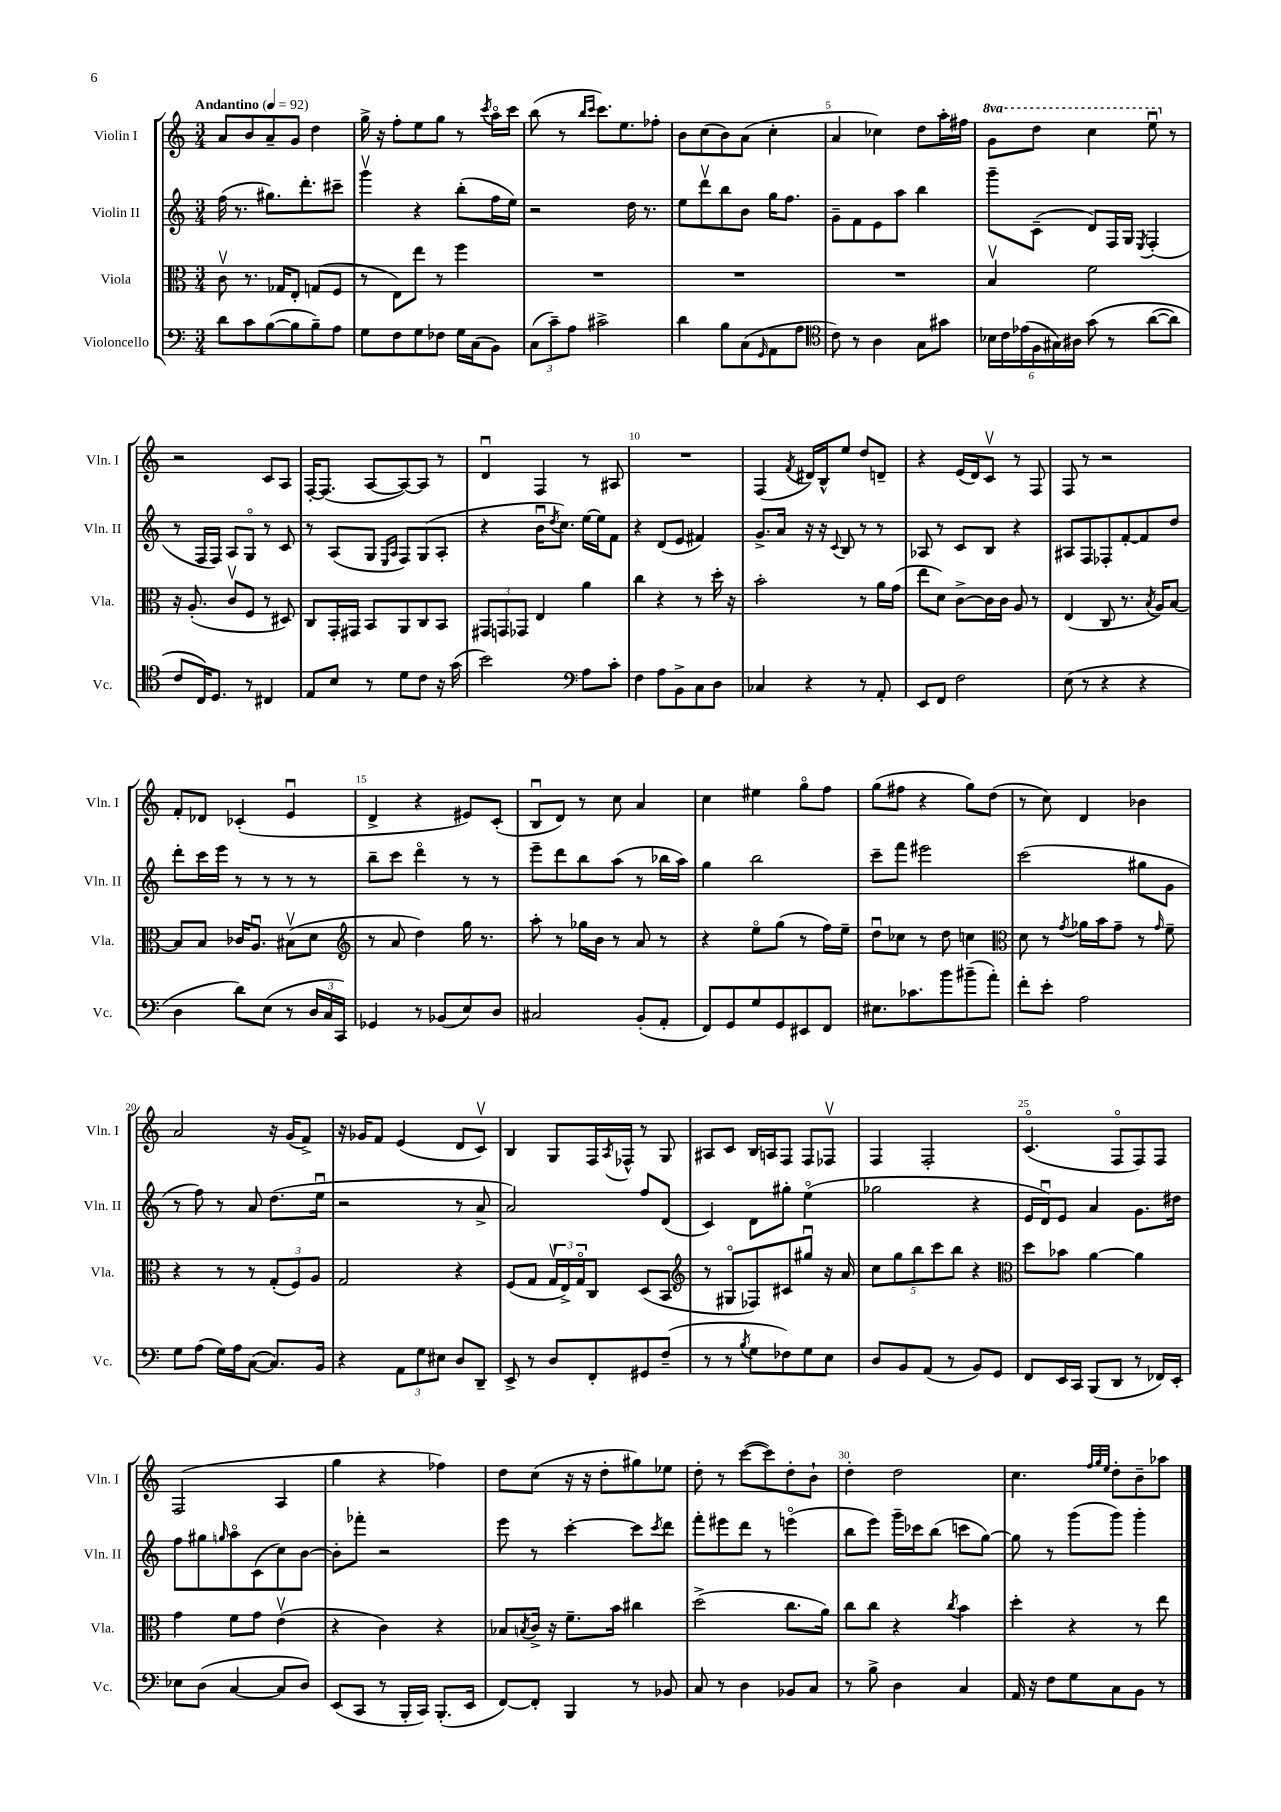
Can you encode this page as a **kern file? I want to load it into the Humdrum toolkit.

**kern	**kern	**kern	**kern
*part4	*part3	*part2	*part1
*staff4	*staff3	*staff2	*staff1
*I"Violoncello	*I"Viola	*I"Violin II	*I"Violin I
*I'Vc.	*I'Vla.	*I'Vln. II	*I'Vln. I
*clefF4	*clefC3	*clefG2	*clefG2
*k[]	*k[]	*k[]	*k[]
*M3/4	*M3/4	*M3/4	*M3/4
*MM92	*MM92	*MM92	*MM92
=1	=1	=1	=1
!	!	!	!LO:TX:a:B:t=Andantino
8d\L	8cv\	(16ff\	8a/L
.	.	8.r	.
8c\	8.r	.	8b/
([8B\	.	8.gg#X\L)	8a~/
.	16G-X/KL	.	.
8B\]	8E'/J	.	8g/J
.	.	8.ddd'\	.
8B~\)	(8Gn/L	.	4dd\
8A\J	8F/J	8ccc#X~\J	.
=2	=2	=2	=2
8G\L	8r	4gggv\	16gg^\
.	.	.	16r
8F\	8E\L)	.	8ff'\L
8G\	8ee\J	4r	8ee\
8F-X\J	8r	.	8gg\J
16G\LL	4ff\	(8bb'\L	8r
(16C\J	.	.	.
.	.	.	8qccc/
8BB\J)	.	16ff\L	16aa\LL
.	.	16ee\JJ)	16ccc\JJ
=3	=3	=3	=3
(12C\L	2.r	2r	(8bb\
12c~\)	.	.	.
.	.	.	8r
12A\J	.	.	.
.	.	.	16qqbb/LL
.	.	.	16qqccc/JJ
2c#X^\	.	.	8.ccc\L)
.	.	.	8.ee\
.	.	16dd\	.
.	.	8.r	.
.	.	.	8ff-X'\J
=4	=4	=4	=4
4d\	2.r	8ee\L	8b\L
.	.	8dddv\	(8cc\
8B\L	.	8bb\	8b\)
(8C\	.	8b\J	(8a\J
16qqGG/	.	.	.
8AA\	.	16gg\KL	4cc'\
.	.	8.ff\J	.
8A\J	.	.	.
=5	=5	=5	=5
*clefC4	*	*	*
8c\)	2.r	8g~\L	4a/
8r	.	8f\	.
4A\	.	8e\	4cc-X\)
.	.	8aa\J	.
8G\L	.	4bb\	8dd\L
8g#X\J	.	.	16aa'\L
.	.	.	16ff#X\JJ
=6	=6	=6	=6
*	*	*	*8va
24B-X\LL	4Bv/	8ggg~\L	8gg\L
24c\	.	.	.
(24e-X\	.	.	.
24F\	.	(8c~\J	8ddd\J
24G#X\)	.	.	.
24A#X\JJ	.	.	.
(8g\	2f\	8d/L)	4ccc\
8r	.	16F/L	.
.	.	16G/JJ	.
.	.	8qE/	.
([8a\L	.	(4F'/	8eeeu\
*	*	*	*X8va
8a\J])	.	.	8r
!!LO:LB:g=z
=7	=7	=7	=7
8c/L	16r	8r	2r
.	(8.A'/	.	.
16C/K)	.	16F/LL	.
8.D/J	.	16F/JJ)	.
.	8cv/L	8A/L	.
8r	8F/J	8G/J	.
4C#X/	8r	8r	8c/L
.	8D#X/)	8c/	8A/J
=8	=8	=8	=8
8E/L	8C/L	8r	[16F'/KL
.	.	.	(8.F/J]
8B/J	16GG'/L	(8A/L	.
.	16GG#X/JJ	.	.
8r	8BB/L	8G/J	[8A/L
.	.	16qqE/LL	.
.	.	16qqA/JJ	.
8d\L	8AA/	8F/L)	8A/_)
8c\J	8C/	(8G/	8A/J]
16r	8BB/J	8A'/J	8r
(16g\	.	.	.
=9	=9	=9	=9
2b\)	12GG#X/L	4r	4du/
.	12GGn/	.	.
.	12GG-X/J	.	.
.	4E/	16bu\KL	4F/
.	.	8qdd/	.
.	.	8.cc\J)	.
*clefF4	*	*	*
8A\L	4a\	[16ee\LL	8r
.	.	16ee\J]	.
8c'\J	.	8f\J	8A#X/
=10	=10	=10	=10
4F\	4cc\	4r	2.r
8A\L	4r	(8d/L	.
8BB^\	.	8e/J	.
8C\	8r	4f#X/)	.
8D\J	16dd'\	.	.
.	16r	.	.
=11	=11	=11	=11
4C-X/	2b'\	8.g^/L	(4F/
.	.	16a/Jk	.
.	.	.	8qf/
4r	.	16r	16d#X/LL)
.	.	16r	16B^^/J
.	.	8qqc/	.
.	.	8B/	8ee/J
8r	8r	8r	8dd/L
8AA'/	16a\LL	8r	8dn~/J
.	(16g\JJ	.	.
=12	=12	=12	=12
8EE/L	8ee\L	8A-X/	4r
8FF/J	8d\J)	8r	.
2F\	[8c^\L	8c/L	(16e/LL
.	.	.	16d/J)
.	16c\L]	8B/J	8cv/J
.	16c\JJ	.	.
.	8A/	4r	8r
.	8r	.	8F/
=13	=13	=13	=13
(8E\	(4E/	8A#X/L	8F/
8r	.	8F/	8r
4r	8C/	8F-X'/	2r
.	8.r	[8f'/	.
4r	.	8f/]	.
.	8qB/	.	.
.	16A/KL)	.	.
.	[8B/J	8dd/J	.
!!LO:LB:g=z
=14	=14	=14	=14
4D\	8B/L]	8ddd'\L	8f'/L
.	8B/J	16ccc\L	8d-X/J
.	.	16eee\JJ	.
8d\L)	16c-X/KL	8r	(4c-X'/
.	8.Au/J	.	.
(8E\J	.	8r	.
8r	(8B#Xv\L	8r	4eu/
24D/LL	8d\J	8r	.
24C/	.	.	.
24CC/JJ)	.	.	.
=15	=15	=15	=15
*	*clefG2	*	*
4GG-X/	8r	8bb~\L	4d^/
.	8a/	8ccc\J	.
8r	4dd\)	4ddd\	4r
(8BB-X/L	.	.	.
8E/)	16gg\	8r	8e#X/L)
.	8.r	.	.
8D/J	.	8r	(8c'/J
=16	=16	=16	=16
2C#X/	8aa'\	8eee~\L	8Bu/L
.	8r	8ddd\	8d/J)
.	16gg-X\LL	8bb\	8r
.	16b\JJ	.	.
.	8r	(8aa\J	8cc\
(8BB'/L	8a/	8r	4a/
8AA'/J	8r	16bb-X\LL	.
.	.	16aa\JJ)	.
=17	=17	=17	=17
8FF/L)	4r	4gg\	4cc\
8GG/	.	.	.
8G/	8ee\L	2bb\	4ee#X\
8GG/	(8gg\J	.	.
8EE#X/	8r	.	8gg\L
8FF/J	16ff\LL)	.	8ff\J
.	16ee~\JJ	.	.
=18	=18	=18	=18
8.E#X\L	8ddu\L	8ccc~\L	(8gg\L
.	8cc-X\J	8fff\J	8ff#X\J
8.c-X\	.	.	.
.	8r	2eee#X\	4r
8b\	8dd\	.	.
(8b#X~\	4ccn\	.	8gg\L)
8a'\J)	.	.	(8dd\J
=19	=19	=19	=19
*	*clefC3	*	*
8f'\L	8d\	(2ccc\	8r
8e'\J	8r	.	8cc\)
.	8qg/	.	.
2A\	16a-X\LL	.	4d/
.	16b\J	.	.
.	8g~\J	.	.
.	8r	8gg#X\L	4b-X\
.	16qqg/	.	.
.	8f~\	8g\J	.
!!LO:LB:g=z
=20	=20	=20	=20
8G\L	4r	8r	2a/
(8A\J	.	8ff\)	.
16G\LL)	8r	8r	.
16A\J	.	.	.
([8C\J	8r	8a/	.
8.C/L])	(12G'/L	(8.dd\L	16r
.	.	.	(16g/KL
.	12F/)	.	.
.	.	.	8f^/J)
.	12A/J	.	.
16BB/Jk	.	16eeu\Jk	.
=21	=21	=21	=21
4r	2G/	2r	16r
.	.	.	16g-X/KL
.	.	.	8f/J
12AA\L	.	.	(4e/
12G\	.	.	.
12E#X\J	.	.	.
8D/L	4r	8r	8d/L
8DD~/J	.	8a^/	8cv/J)
=22	=22	=22	=22
8EE^/	(8F/L	2a/)	4B/
8r	8G/J	.	.
8D/L	24Gv/LL	.	8G/L
.	24E^/)	.	.
.	24G/J	.	.
8FF'/	8C/J	.	16F/L
.	.	.	8qA/
.	.	.	16F-X^^/JJ
8GG#X/	(8D/L	8ff/L	8r
(8F~/J	8BB/J	(8d/J	8G/
=23	=23	=23	=23
*	*clefG2	*	*
8r	8r	4c/)	8A#X/L
8r	8G#X/L	.	8c/J
8qB/	.	.	.
8G\L	8F-X/)	8d\L	16B/LL
.	.	.	16An/J
8F-X\)	8c#X/	8gg#X'\J	8F/J
8G\	8gg#Xu/J	(4ee\	8F/L
8E\J	16r	.	8F-Xv/J
.	16a/	.	.
=24	=24	=24	=24
8D/L	10cc\L	2gg-X\	4F/
.	10gg\	.	.
8BB/	.	.	.
.	10bb\	.	.
(8AA/J	.	.	2F'/
.	10ccc\	.	.
8r	.	.	.
.	10bb\J	.	.
8BB/L)	4r	4r	.
8GG/J	.	.	.
=25	=25	=25	=25
*	*clefC3	*	*
8FF/L	8dd\L	16e/LL	(4.c/
.	.	16du/J)	.
16EE/L	8b-X\J	8e/J	.
16CC/JJ	.	.	.
(8BBB/L	[4a\	4a/	.
8DD/J	.	.	8F/L
8r	4a\]	8.g\L	8F/)
16FF-X/LL)	.	.	8F/J
16EE'/JJ	.	16dd#X\Jk	.
!!LO:LB:g=z
=26	=26	=26	=26
8E-X\L	4g\	8ff\L	(2F/
(8D\J	.	8gg#X\	.
.	.	16qqggn/	.
[4C/	8f\L	8aa\	.
.	8g\J	(8c\	.
8C/L]	(4ev\	8cc\)	4A/
8D/J)	.	[8b\J	.
=27	=27	=27	=27
(8EE/L	4r	8b'\L]	4gg\
8CC/J	.	8fff-X'\J	.
8r	4c\)	2r	4r
16BBB'/LL	.	.	.
16CC/JJ)	.	.	.
(8.BBB'/L	4r	.	4ff-X\)
16EE/Jk	.	.	.
=28	=28	=28	=28
[8FF/L)	8B-X/L	8eee\	8dd\L
.	8qBn/	.	.
8FF'/J]	16c^/Jk	8r	(8cc\J
.	16r	.	.
4BBB/	8.f~\L	[4ccc'\	16r
.	.	.	16r
.	.	.	8dd'\L
.	16b\Jk	.	.
8r	4cc#X\	8ccc\L]	8gg#X\)
.	.	8qccc/	.
8BB-X/	.	8ddd\J	8ee-X\J
=29	=29	=29	=29
8C/	(2dd^\	8fff'\L	8dd'\
8r	.	8eee#X\	8r
4D\	.	8ddd\J	([8ccc\L
.	.	8r	8ccc\])
8BB-X/L	8.cc\L	(4eeen\	8dd'\
8C/J	.	.	8b`\J
.	16a\Jk)	.	.
=30	=30	=30	=30
8r	8cc\L	8bb\L	4dd'\
8B^\	8cc\J	8eee\J)	.
4D\	4r	16ggg~\LL	2dd\
.	.	16ccc-X\J	.
.	.	(8bb\J	.
.	8qcc/	.	.
4C/	4b\	8cccn\L	.
.	.	[8gg\J)	.
=31	=31	=31	=31
16AA/	4dd'\	8gg\]	4.cc\
16r	.	.	.
8F\L	.	8r	.
8G\	4r	(8ggg\L	.
.	.	.	32qqff/LLL
.	.	.	32qqgg/
.	.	.	32qqee/JJJ
8C\	.	8ggg\J)	8dd'\L
8BB\J	8r	4ggg'\	8b~\
8r	8ee\	.	8aa-X\J
==	==	==	==
*-	*-	*-	*-
